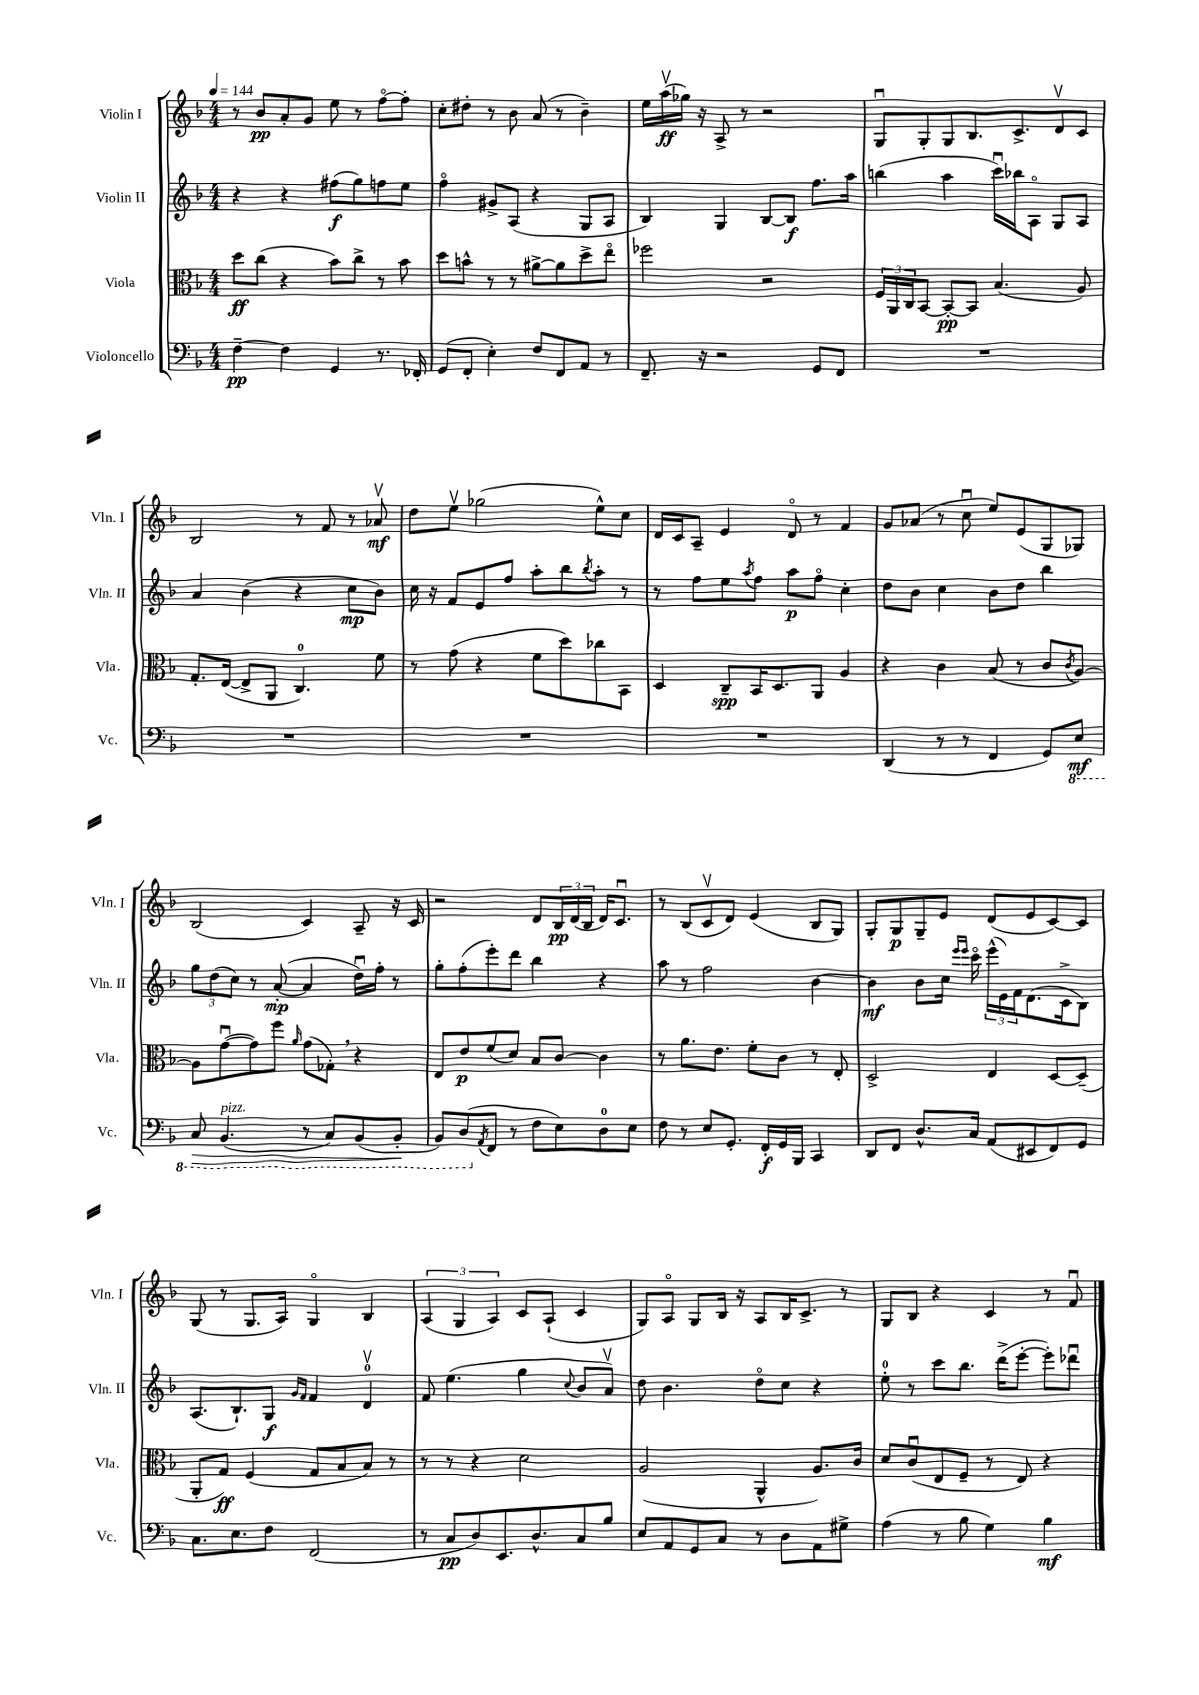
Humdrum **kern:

**kern	**dynam	**kern	**dynam	**kern	**dynam	**kern	**dynam
*part4	*part4	*part3	*part3	*part2	*part2	*part1	*part1
*staff4	*staff4	*staff3	*staff3	*staff2	*staff2	*staff1	*staff1
*I"Violoncello	*	*I"Viola	*	*I"Violin II	*	*I"Violin I	*
*I'Vc.	*	*I'Vla.	*	*I'Vln. II	*	*I'Vln. I	*
*clefF4	*	*clefC3	*	*clefG2	*	*clefG2	*
*k[b-]	*	*k[b-]	*	*k[b-]	*	*k[b-]	*
*M4/4	*	*M4/4	*	*M4/4	*	*M4/4	*
*MM144	*	*MM144	*	*MM144	*	*MM144	*
=1	=1	=1	=1	=1	=1	=1	=1
[4F~\	pp	8dd\L	ff	4r	.	8r	.
.	.	(8cc\J	.	.	.	8b-/L	pp
4F\]	.	4r	.	4r	.	8a'/	.
.	.	.	.	.	.	8g/J	.
4GG/	.	8b-\L)	.	(8ff#X\L	f	8ee\	.
.	.	8cc^\J	.	8gg\)	.	8r	.
8.r	.	8r	.	8ffn\	.	[8ff\L	.
.	.	8b-\	.	8ee\J	.	8ff'\J]	.
16FF-X'/	.	.	.	.	.	.	.
=2	=2	=2	=2	=2	=2	=2	=2
(8GG/L	.	8dd\L	.	4ff\	.	8cc'\L	.
8FF'/J	.	8bn^^\J	.	.	.	8dd#X'\J	.
4E'\)	.	8r	.	8g#X^/L	.	8r	.
.	.	8r	.	(8A/J	.	8b-\	.
8F/L	.	[8a#X^\L	.	4r	.	(8a/	.
8FF/	.	8a#\]	.	.	.	8r	.
8AA/J	.	8dd^\	.	8G/L	.	4b-~\)	.
8r	.	8ee\J	.	8A/J	.	.	.
=3	=3	=3	=3	=3	=3	=3	=3
8.FF~/	.	2ff-X\	.	4B-/)	.	16ee\LL	.
.	.	.	.	.	.	(16aav\	ff
.	.	.	.	.	.	16gg-X\JJ)	.
16r	.	.	.	.	.	16r	.
2r	.	.	.	4G/	.	8A^/	.
.	.	.	.	.	.	8r	.
.	.	2r	.	[8B-/L	.	2r	.
.	.	.	.	8B-/J]	f	.	.
8GG/L	.	.	.	8.ff\L	.	.	.
8FF/J	.	.	.	.	.	.	.
.	.	.	.	16aa\Jk	.	.	.
=4	=4	=4	=4	=4	=4	=4	=4
1r	.	24F/LL	.	(4bbn\	.	8Gu/L	.
.	.	24AA/	.	.	.	.	.
.	.	24C/J	.	.	.	.	.
.	.	[8BB-/J	.	.	.	8G'/	.
.	.	8BB-'/L_	pp	4aa\	.	8G/	.
.	.	8BB-/J]	.	.	.	8.B-/	.
.	.	(4.B-/	.	16cccu\LL)	.	.	.
.	.	.	.	16bb-X\J	.	8.c^/	.
.	.	.	.	8A\J	.	.	.
.	.	.	.	8G/L	.	8dv/	.
.	.	8A/)	.	8A/J	.	8c/J	.
!!LO:LB:g=z
=5	=5	=5	=5	=5	=5	=5	=5
1r	.	8.G'/L	.	4a/	.	2B-/	.
.	.	([16E/Jk	.	.	.	.	.
.	.	8E^/L]	.	(4b-\	.	.	.
.	.	8AA/J	.	.	.	.	.
.	.	4.C/)	.	4r	.	8r	.
.	.	.	.	.	.	8f/	.
.	.	.	.	8cc\L	mp	8r	.
.	.	8f\	.	8b-\J)	.	8a-Xv/	mf
=6	=6	=6	=6	=6	=6	=6	=6
1r	.	8r	.	16cc\	.	8dd\L	.
.	.	.	.	16r	.	.	.
.	.	(8g\	.	8f/L	.	8eev\J	.
.	.	4r	.	8e/	.	(2gg-X\	.
.	.	.	.	8ff/J	.	.	.
.	.	8f\L	.	8aa'\L	.	.	.
.	.	8dd\)	.	8bb-\	.	.	.
.	.	.	.	8qbb-/	.	.	.
.	.	8cc-X\	.	8aa'\J	.	8ee^^\L)	.
.	.	8BB-\J	.	8r	.	8cc\J	.
=7	=7	=7	=7	=7	=7	=7	=7
1r	.	4D/	.	8r	.	16d/LL	.
.	.	.	.	.	.	16c/J	.
.	.	.	.	8ff\L	.	8A~/J	.
.	.	8C~/L	spp	8ee\	.	4e/	.
.	.	.	.	8qaa/	.	.	.
.	.	16BB-/K	.	8ff\J	.	.	.
.	.	8.D/	.	.	.	.	.
.	.	.	.	8aa\L	p	8d/	.
.	.	8AA/J	.	8ff\J	.	8r	.
.	.	4A/	.	4cc'\	.	4f/	.
=8	=8	=8	=8	=8	=8	=8	=8
(4DD/	.	4r	.	8dd\L	.	8g/L	.
.	.	.	.	8b-\J	.	(8a-X/J	.
8r	.	4c\	.	4cc\	.	8r	.
8r	.	.	.	.	.	8ccu\	.
4FF/	.	(8B-/	.	8b-\L	.	8ee/L)	.
.	.	8r	.	8dd\J	.	(8e/	.
8GG/L)	.	8c/L	.	4bb-\	.	8G/	.
.	.	8qc/	.	.	.	.	.
*8ba	*	*	*	*	*	*	*
8EE/J	mf	[8A/J)	.	.	.	8G-X/J)	.
!!LO:LB:g=z
=9	=9	=9	=9	=9	=9	=9	=9
!	!LO:HP:b	!	!	!	!	!	!
8CC/	>	8A\L]	.	12gg\L	.	(2B-/	.
.	.	.	.	(12dd\	.	.	.
!LO:TX:a:i:t=pizz.	!	!	!	!	!	!	!
(4.BBB-/	.	([8gu\	.	.	.	.	.
.	.	.	.	12cc\J)	.	.	.
.	.	8g\])	.	8r	.	.	.
.	.	8ff\J	.	([8a'/	mp	.	.
.	.	16qqa/	.	.	.	.	.
8r	.	(8g\L	.	4a/]	.	4c/)	.
8CC/L)	.	8G-X',\J)	.	.	.	.	.
(8BBB-/	.	4r	.	16ddu\LL)	.	8A~/	.
.	.	.	.	16ff'\JJ	.	.	.
8BBB-'/J	.	.	.	8r	.	16r	.
.	.	.	.	.	.	16c/	.
.	]	.	.	.	.	.	.
=10	=10	=10	=10	=10	=10	=10	=10
8BBB-/L)	.	8E/L	.	8gg'\L	.	2r	.
(8DD/	.	8e/	p	(8ff'\	.	.	.
*X8ba	*	*	*	*	*	*	*
8qAA/	.	.	.	.	.	.	.
8FF/J	.	(8f/	.	8eee'\)	.	.	.
8r	.	8d/J)	.	8ddd\J	.	.	.
8F\L	.	8B-/L	.	4bb-\	.	8d/L	.
8E\)	.	[8c/J	.	.	.	24B-/L	pp
.	.	.	.	.	.	(24d/	.
.	.	.	.	.	.	24B-/JJ	.
8D\	.	4c\]	.	4r	.	16d/KL)	.
.	.	.	.	.	.	8.cu/J	.
8E\J	.	.	.	.	.	.	.
=11	=11	=11	=11	=11	=11	=11	=11
8F\	.	8r	.	8aa\	.	8r	.
8r	.	8.a\L	.	8r	.	(8B-/L	.
8E/L	.	.	.	2ff\	.	8cv/	.
.	.	8.e\J	.	.	.	.	.
8.GG'/J	.	.	.	.	.	8d/J)	.
.	.	8f'\L	.	.	.	(4e/	.
16FF'/LL	f	.	.	.	.	.	.
16GG/	.	8c\J	.	.	.	.	.
16BBB-/JJ	.	.	.	.	.	.	.
4CC/	.	8r	.	[4b-\	.	8B-/L	.
.	.	8E'/	.	.	.	8G/J)	.
=12	=12	=12	=12	=12	=12	=12	=12
8DD/L	.	2D^/	.	4b-\]	mf	8G'/L	.
8FF/J	.	.	.	.	.	8G/	p
8.D^^/L	.	.	.	8b-\L	.	8G~/	.
.	.	.	.	16cc\Jk	.	8e/J	.
.	.	.	.	16qqeee/LL	.	.	.
.	.	.	.	16qqeee/JJ	.	.	.
16C/Jk	.	.	.	16ccc\	.	.	.
(8AA/L	.	4E/	.	(24eee^^\LL	.	(8d/L	.
.	.	.	.	24e\)	.	.	.
.	.	.	.	24f\J	.	.	.
8EE#X/	.	.	.	(8.d\	.	8e/	.
8FF/)	.	[8D/L	.	.	.	[8c/)	.
.	.	.	.	16c^\k	.	.	.
8GG/J	.	(8D~/J]	.	8B-\J)	.	8c/J]	.
!!LO:LB:g=z
=13	=13	=13	=13	=13	=13	=13	=13
8.C\L	.	8AA'/L	.	(8.A/L	.	(8G/	.
.	.	8G/J)	ff	.	.	8r	.
8.E\	.	.	.	8.B-`/)	.	.	.
.	.	(4F/	.	.	.	8.G/L	.
8F\J	.	.	.	8G/J	f	.	.
.	.	.	.	.	.	16A/Jk)	.
.	.	.	.	16qqg/LL	.	.	.
.	.	.	.	16qqf/JJ	.	.	.
(2FF/	.	8G/L	.	4f/	.	4G/	.
.	.	8B-/	.	.	.	.	.
.	.	8B-/J)	.	4dv/	.	4B-/	.
.	.	8r	.	.	.	.	.
=14	=14	=14	=14	=14	=14	=14	=14
8r	.	8r	.	8f/	.	(6A/	.
8C/L	pp	8r	.	(4.ee\	.	.	.
.	.	.	.	.	.	6G/	.
8D/)	.	4r	.	.	.	.	.
.	.	.	.	.	.	6A/)	.
8.EE/	.	.	.	.	.	.	.
.	.	2d\	.	4gg\	.	8c/L	.
8.D^^/	.	.	.	.	.	.	.
.	.	.	.	.	.	(8A`/J	.
.	.	.	.	8qqcc/	.	.	.
8C/	.	.	.	8b-/L	.	4c/	.
8B-/J	.	.	.	8av/J)	.	.	.
=15	=15	=15	=15	=15	=15	=15	=15
8E/L	.	(2A/	.	8dd\	.	8G/L)	.
8AA/	.	.	.	4.b-\	.	8A/J	.
8GG/	.	.	.	.	.	8G/L	.
8C/J	.	.	.	.	.	16B-/Jk	.
.	.	.	.	.	.	16r	.
8r	.	4AA^^/	.	8dd\L	.	8A/L	.
8D\L	.	.	.	8cc\J	.	16B-/K	.
.	.	.	.	.	.	8.c^/J	.
8AA\	.	8.A/L)	.	4r	.	.	.
8G#X^\J	.	.	.	.	.	8r	.
.	.	16c/Jk	.	.	.	.	.
=16	=16	=16	=16	=16	=16	=16	=16
(4A\	.	8d/L	.	8ee'\	.	8G/L	.
.	.	(8cu/	.	8r	.	8B-/J	.
8r	.	8E/	.	8ccc\L	.	4r	.
8B-\	.	8F~/J	.	8.bb-\J	.	.	.
4G\)	.	8r	.	.	.	4c/	.
.	.	.	.	(16ddd^\KL	.	.	.
.	.	8E/)	.	[8eee'\J	.	.	.
4B-\	mf	4r	.	8eee'\L])	.	8r	.
.	.	.	.	8ddd-Xu\J	.	8fu/	.
==	==	==	==	==	==	==	==
*-	*-	*-	*-	*-	*-	*-	*-
